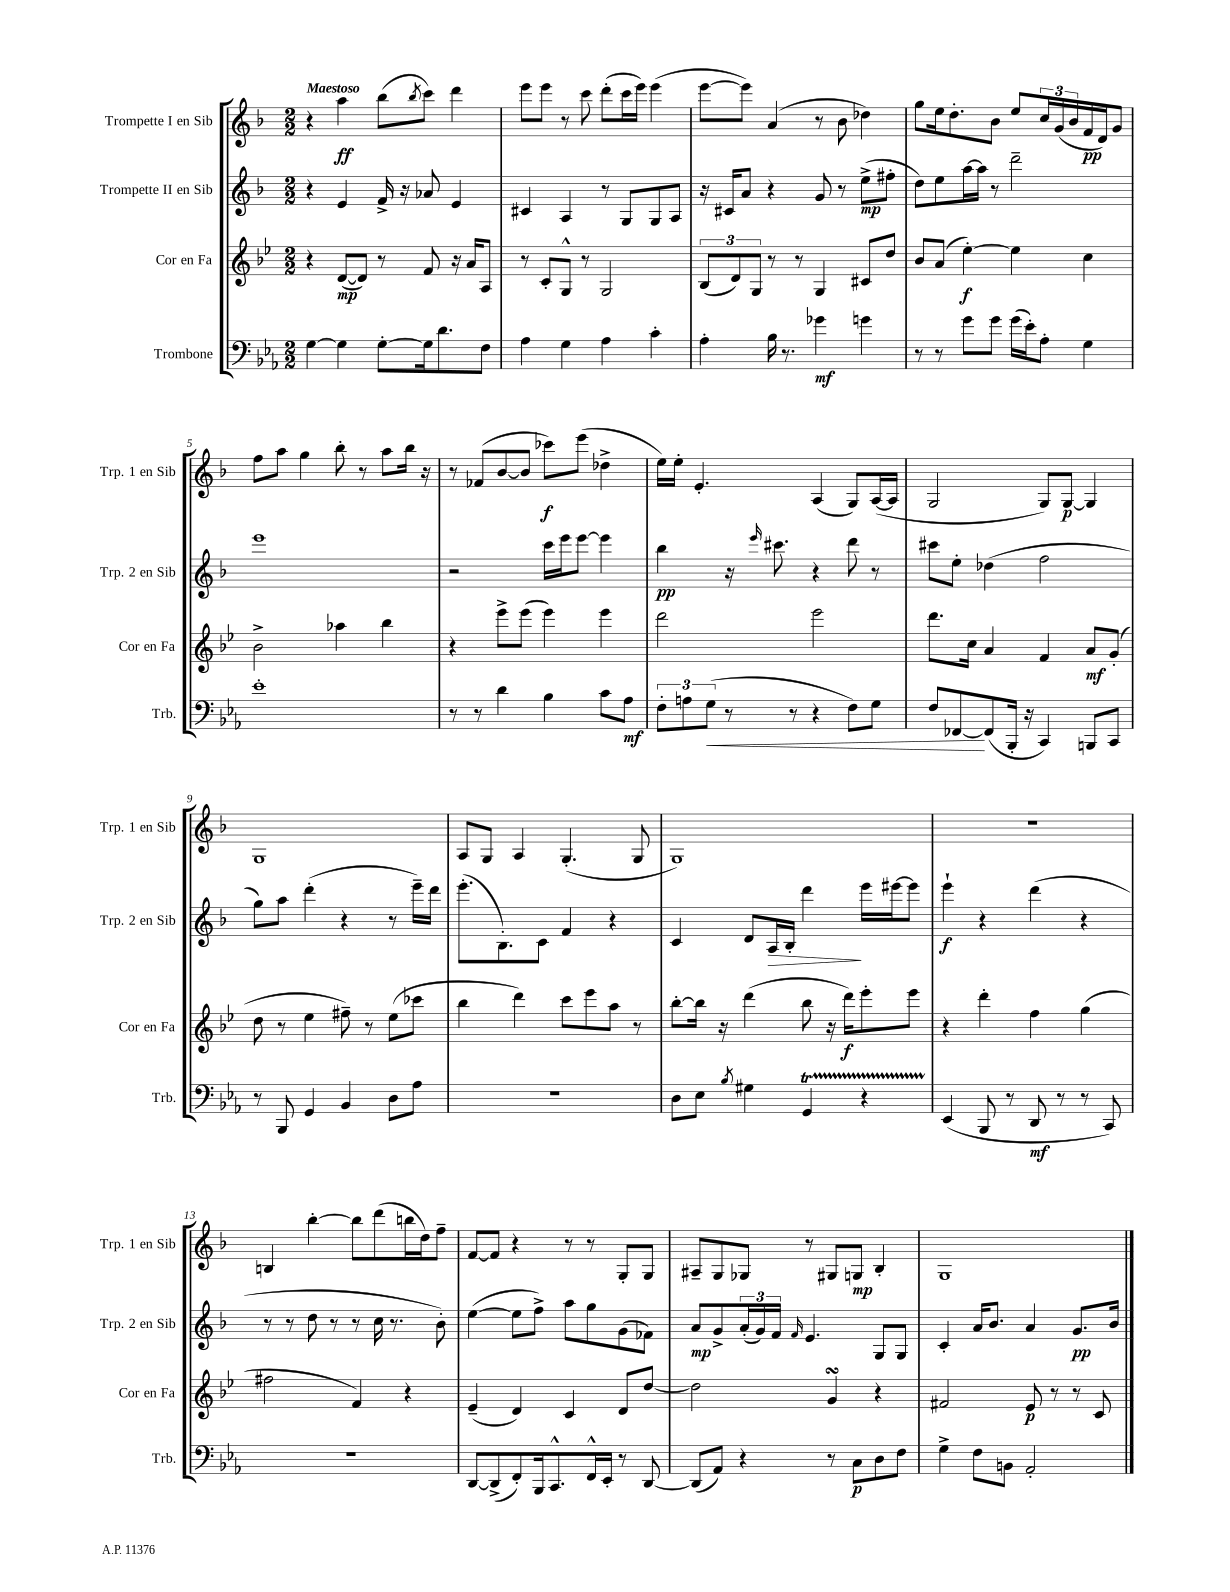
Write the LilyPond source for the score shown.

<<
\new StaffGroup <<
\new Staff = "s0" \with { instrumentName = "Trompette I en Sib" shortInstrumentName = "Trp. 1 en Sib" } {
    \clef treble \key f \major \numericTimeSignature \time 2/2 \tempo "Maestoso"
    r4 a''4\ff bes''8( \acciaccatura { bes''8 } c'''8) d'''4 |
    e'''8 e'''8 r8 c'''8 d'''8-.( c'''16 e'''16) e'''4( |
    e'''8~ e'''8) a'4( r8 bes'8 des''4) |
    g''8 e''16 d''8.-. bes'8 e''8 \tuplet 3/2 { c''16 g'16( bes'16 } f'16\pp d'16) g'8 |
    f''8 a''8 g''4 bes''8-. r8 a''8 bes''16 r16 |
    r8 fes'8( bes'8~ bes'8 ces'''8\f) e'''8( des''4-> |
    e''16) e''16-. e'4.-. a4( g8) a16~( a16 |
    g2 g8) g8~\p g4 |
    g1 |
    a8 g8 a4 g4.-.( g8 |
    g1) |
    R1 |
    b4 bes''4~-. bes''8 d'''8( b''16 d''16) f''8-- |
    f'8~ f'8 r4 r8 r8 g8-. g8 |
    ais8-- g8 ges8 r8 gis8 g8\mp bes4-. |
    g1 \bar "|." |
}
\new Staff = "s1" \with { instrumentName = "Trompette II en Sib" shortInstrumentName = "Trp. 2 en Sib" } {
    \clef treble \key f \major \numericTimeSignature \time 2/2
    r4 e'4 f'16-> r16 aes'8 e'4 |
    cis'4 a4 r8 g8 g8 a8 |
    r16 cis'16 a'8 r4 g'8 r8 e''8->\mp( fis''8-. |
    d''8) e''8 a''16~ a''16 r8 d'''2-- |
    e'''1 |
    r2 c'''16 e'''16 e'''8~ e'''4 |
    bes''4\pp r16 \grace { e'''16 } cis'''8. r4 d'''8 r8 |
    cis'''8 e''8-. des''4( f''2 |
    g''8) a''8 d'''4-.( r4 r8 e'''16--) d'''16 |
    e'''8.-.( bes8.-.) c'8 f'4 r4 |
    c'4 d'8 a16\> bes16-. d'''4\! e'''16 eis'''16~ eis'''8 |
    e'''4-!\f r4 d'''4( r4 |
    r8 r8 d''8 r8 r8 c''16 r8. bes'8-.) |
    e''4~( e''8 f''8->) a''8 g''8 g'8( fes'8) |
    a'8\mp g'8-> \tuplet 3/2 { a'16-.( g'16) f'16 } \grace { f'16 } e'4. g8 g8 |
    c'4-. a'16 bes'8. a'4 g'8.\pp bes'16 \bar "|." |
}
\new Staff = "s2" \with { instrumentName = "Cor en Fa" shortInstrumentName = "Cor en Fa" } {
    \clef treble \key bes \major \numericTimeSignature \time 2/2
    r4 d'8~\mp( d'8) r8 f'8 r16 a'16 a8 |
    r8 c'8-. g8-^ r8 g2 |
    \tuplet 3/2 { bes8( d'8) g8 } r8 r8 g4 cis'8 d''8 |
    bes'8 a'8( ees''4~-.\f) ees''4 c''4 |
    bes'2-> aes''4 bes''4 |
    r4 ees'''8-> ees'''8( ees'''4) ees'''4 |
    d'''2 ees'''2 |
    d'''8. c''16 a'4 f'4 a'8\mf g'8-.( |
    d''8 r8 ees''4 fis''8--) r8 ees''8( ces'''8 |
    bes''4 d'''4) c'''8 ees'''8 a''8 r8 |
    bes''8~-. bes''16 r16 d'''4( bes''8 r16 d'''16\f) ees'''8-. ees'''8 |
    r4 d'''4-. f''4 g''4( |
    fis''2 f'4) r4 |
    ees'4--( d'4) c'4 d'8 d''8~ |
    d''2 g'4\turn r4 |
    fis'2 ees'8\p r8 r8 c'8 \bar "|." |
}
\new Staff = "s3" \with { instrumentName = "Trombone" shortInstrumentName = "Trb." } {
    \clef bass \key ees \major \numericTimeSignature \time 2/2
    g4~ g4 g8~-. g16 d'8. f8 |
    aes4 g4 aes4 c'4-. |
    aes4-. bes16 r8. ges'4\mf g'4 |
    r8 r8 g'8 g'8 g'16( ees'16-.) aes8-. g4 |
    ees'1-. |
    r8 r8 d'4 bes4 c'8 aes8\mf |
    \tuplet 3/2 { f8-. a8 g8\<( } r8 r8 r4 f8) g8 |
    f8 fes,8~\! fes,8( bes,,16-. r16 c,4) b,,8 c,8 |
    r8 bes,,8 g,4 bes,4 d8 aes8 |
    r1 |
    d8 ees8 \acciaccatura { bes8 } gis4 g,4\startTrillSpan r4 |
    ees,4\stopTrillSpan( bes,,8 r8 d,8\mf r8 r8 c,8) |
    R1 |
    d,8~ d,8->( f,8-.) bes,,16 c,8.-^ f,16-^ ees,16-. r8 d,8~ |
    d,8( aes,8) r4 r8 c8\p d8 f8 |
    g4-> f8 b,8 aes,2-. \bar "|." |
}
>>
>>
